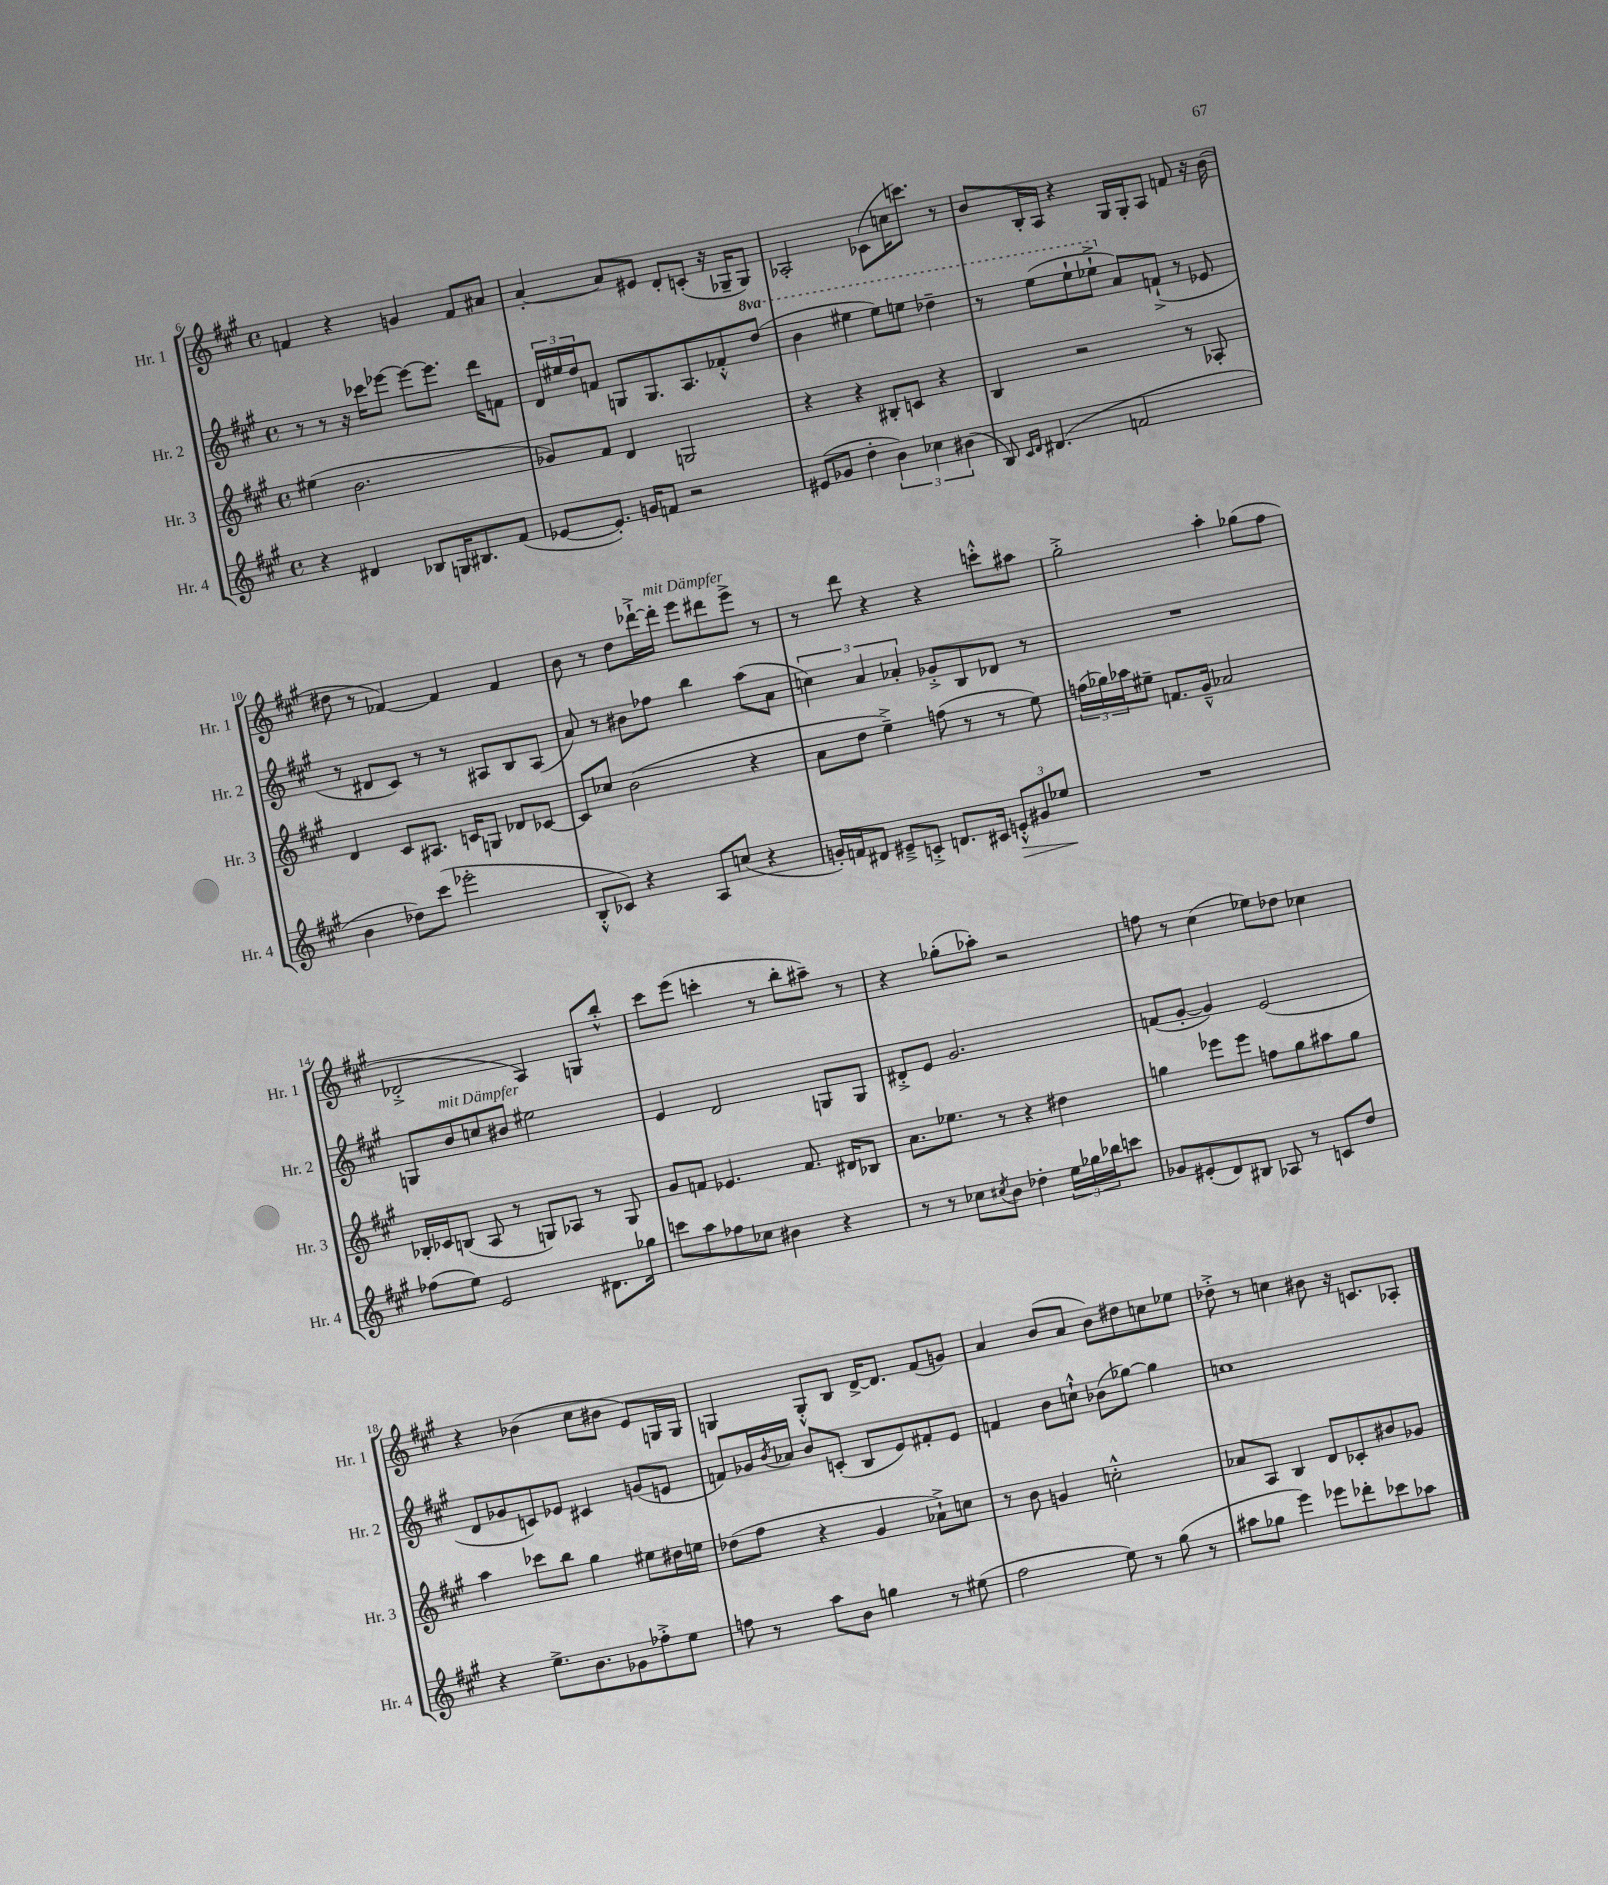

**kern	**dynam	**kern	**kern	**kern
*part4	*part4	*part3	*part2	*part1
*staff4	*staff4	*staff3	*staff2	*staff1
*I"Hr. 4	*	*I"Hr. 3	*I"Hr. 2	*I"Hr. 1
*I'Hr. 4	*	*I'Hr. 3	*I'Hr. 2	*I'Hr. 1
*clefG2	*	*clefG2	*clefG2	*clefG2
*k[f#c#g#]	*	*k[f#c#g#]	*k[f#c#g#]	*k[f#c#g#]
*M4/4	*	*M4/4	*M4/4	*M4/4
*met(c)	*	*met(c)	*met(c)	*met(c)
=6	=6	=6	=6	=6
4r	.	(4ee#X\	8r	4fn/
.	.	.	8r	.
4d#X/	.	2.b\	16r	4r
.	.	.	16ccc-X\KL	.
.	.	.	[8eee-X\J	.
8B-X/L	.	.	8eee-\L_	4gn/
16Gn/K	.	.	8.eee-\J]	.
8.B#X/	.	.	.	.
.	.	.	.	8f/L
.	.	.	16ddd\KL	.
(8f#/J	.	.	8fn\J	8a#X/J
=7	=7	=7	=7	=7
[8e-X/L	.	8g-X/L)	24d/LL	[4a'/
.	.	.	24ee#X/	.
.	.	.	24dd/J	.
8.e-'/J])	.	8f#/J	8fn/J	.
.	.	4d/	8Gn/L	8a/L]
16gn/KL	.	.	.	.
8fn/J	.	.	8.G/	8e#X/J
2r	.	2Gn/	.	8d'/L
.	.	.	8.A/	.
.	.	.	.	(8cn'/J
.	.	.	8f-X'^^/	16r
.	.	.	.	16G-X~/KL
*	*	*	*8va	*
.	.	.	(8ddd/J	8G-/J)
=8	=8	=8	=8	=8
(8e#X/L	.	4r	4bb\	2A-X'/
8g-X/J	.	.	.	.
4dd'\	.	4r	4eee#X\	.
6b\)	.	8B#X'/L	8eee#\L)	(8c-X\L
.	.	8cn/J	8eeen\J	16ccn\K
6cc-X\	.	.	.	.
.	.	.	.	8.cccn\J)
.	.	4r	4ddd-X~\	.
(6b#X\	.	.	.	.
.	.	.	.	8r
=9	=9	=9	=9	=9
8B/)	.	4B/	8r	8b/L
16qqc#/LL	.	.	.	.
16qqd/JJ	.	.	.	.
(4.d#X/	.	.	(8eee\L	16B'/L
.	.	.	.	16A/JJ
.	.	2r	8eee`\	4r
.	.	.	8eee-X`^\J	.
*	*	*	*X8va	*
2fn/	.	.	8a/L)	16G#/LL
.	.	.	.	16G#'/J
.	.	.	(8fn`^/J	8A/J
.	.	8r	8r	8fn/
.	.	8A-X'/	8e-X/	16r
.	.	.	.	(16b\
!!LO:LB:g=z
=10	=10	=10	=10	=10
4b\	.	4d/	8r	8dd#X\
.	.	.	8d#X/L	8r
8dd-X\L)	.	8c#/L	8c#/J)	[4f-X/)
(8ccc#\J	.	8.A#X/J	8r	.
2eee-X'\	.	.	8r	4f-/]
.	.	16cn/KL	.	.
.	.	8Gn/J	8A#X/L	.
.	.	8d-X/L	8B/	4f-/
.	.	[8c-X/J	(8A#/J	.
=11	=11	=11	=11	=11
8B'^^/L	.	8c-/L]	8a/)	8b\
8c-X/J)	.	8cc-X/J	8r	8r
4r	.	(2b\	8b#X\L	8dd\L
.	.	.	8ff-X\J	[16ddd-X`^\L
!	!	!	!	!LO:TX:a:i:t=mit Dämpfer
.	.	.	.	16ddd-'\JJ]
8A/L	.	.	4bb\	8eee\L
(8ccn/J	.	.	.	8ddd#X\
4r	.	4r	(8aa\L	8eee^\J
.	.	.	8a\J	8r
=12	=12	=12	=12	=12
16gn'/LL)	.	8a\L	6ccn\)	8r
16fn/J	.	.	.	.
8d#X/J	.	8dd\J	.	8ddd\
.	.	.	6a/	.
8e#X~^/L	.	4ee~^\)	.	4r
.	.	.	6a-X'/	.
8cn'^/J	.	.	.	.
8.dn/L	.	(8ffn\	8g-X'^/L	4r
.	.	8r	8B/	.
16c#X/Jk	.	.	.	.
!	!LO:HP:b	!	!	!
12en'^^/L	>	8r	8d-X/J	8cccn'^^\L
12g#X/	.	.	.	.
.	.	8ee\)	8r	8aa#X\J
12ee-X/J	.	.	.	.
.	]	.	.	.
=13	=13	=13	=13	=13
1r	.	(24ffn\LL	1r	2gg#'^\
.	.	24gg-X\)	.	.
.	.	24aa-X\J	.	.
.	.	8ee#X~\J	.	.
.	.	8.fn/L	.	.
.	.	16g#~^^/Jk	.	.
.	.	2a-X/	.	4aa'\
.	.	.	.	(8gg-X\L
.	.	.	.	8ff#\J
!!LO:LB:g=z
=14	=14	=14	=14	=14
(8ff-X\L	.	16B-X'/LL	8Gn/L	2d-X'^/
.	.	16c-X/J	.	.
!	!	!	!LO:TX:a:i:t=mit Dämpfer	!
8ee\J)	.	(8Bn/J	8b/	.
2e/	.	8A/	8ccn/	.
.	.	8r	8b#X/J	.
.	.	8Gn/L)	2ee#X\	4A/)
.	.	8A-X/J	.	.
8.d#X\L	.	8r	.	8Gn/L
.	.	8G/	.	8bb'^^/J
16gg-X\Jk	.	.	.	.
=15	=15	=15	=15	=15
8cccn\L	.	8g#/L	4e/	8ccc#\L
8aa\	.	8fn/J	.	(8eee\J
8ff-X\	.	4.e-X/	2d/	4cccn'\
8cc-X\J	.	.	.	.
4b#X\	.	.	.	8r
.	.	8.f/	.	8bb'\L
4r	.	.	8Gn/L	8aa#X~\J)
.	.	16d#X/KL	.	.
.	.	8B-X/J	8G/J	8r
=16	=16	=16	=16	=16
8r	.	8.a\L	8d#X'^/L	4r
8r	.	.	8e/J	.
.	.	8.ee-X\J	.	.
8cc-X\L	.	.	2.g#/	(8gg-X'\L
8qcc#X/	.	.	.	.
8b\J	.	8r	.	8aa-X'\J)
4dd-X'\	.	4r	.	2r
24ee\LL	.	4dd#X\	.	.
24gg-X\	.	.	.	.
24bb-X\J	.	.	.	.
8cccn\J	.	.	.	.
=17	=17	=17	=17	=17
8g-X/L	.	4ggn\	(8fn/L	8ffn\
(8e#X'/	.	.	[8g#'/J	8r
8d/)	.	8eee-X\L	4g#/])	(4cc#\
8B#X/J	.	8eee-\J	.	.
8A-X/	.	8ffn\L	(2e/	8ee-X\L)
8r	.	8gg\	.	8dd-X\J
8cn/L	.	8aa#X\	.	4cc-X\
8dd/J	.	8gg\J	.	.
!!LO:LB:g=z
=18	=18	=18	=18	=18
4r	.	4aa\	8d/L	4r
.	.	.	8g-X/	.
8.ee^\L	.	8ccc-X\L	8cn/)	(4b-X\
.	.	8bb\J	8e-X/J	.
8.b\	.	.	.	.
.	.	4gg#\	4c#X/	8cc#\L
8g-X\	.	.	.	8b#X\J
8ff-X'^\	.	8ee#X\L	(8gn/L	8e/L)
8ee\J	.	16dd#X\L	8en/J	16Gn/L
.	.	16een\JJ	.	16G/JJ
=19	=19	=19	=19	=19
8ffn\	.	(8dd-X\L	8fn/L)	4Gn/
8r	.	8ff#\J	16g-X/L	.
.	.	.	8qb/	.
.	.	.	16a-X/JJ	.
8aa\L	.	4r	8b/L	8G'^^/L
8b\J	.	.	(8cn'/J	8B/J
4ggn\	.	4g#/	8B/L	[16d^/KL
.	.	.	.	8.d/J]
.	.	.	8e/)	.
8r	.	8a-X`^\L)	8f#X'/	(8f#/L
(8ee#X\	.	8ccn\J	8e/J	8gn/J)
=20	=20	=20	=20	=20
2ff#\	.	8r	4fn/	4a/
.	.	8b\	.	.
.	.	4gn/	8b\L	(8b/L
.	.	.	8ccn`^^\J	8a/J
8ee\)	.	2ccn'^^\	(8b-X\L	8b\L)
8r	.	.	[8gg-X\J)	8dd#X\
(8gg#\	.	.	4gg-\]	8ccn\
8r	.	.	.	8ee-X\J
=21	=21	=21	=21	=21
8aa#X\L	.	8a-X/L	1ccn	8dd-X'^\
8gg-X\J	.	8A/J	.	8r
4eee\)	.	4B/	.	4ccn\
8eee-X\L	.	8d/L	.	8b#X\
8ddd-X'\	.	8c-X'/	.	16r
.	.	.	.	8.cn/L
8ccc-X\	.	8b#X/	.	.
8aa-X\J	.	8g-X/J	.	8A-X'/J
==	==	==	==	==
*-	*-	*-	*-	*-
